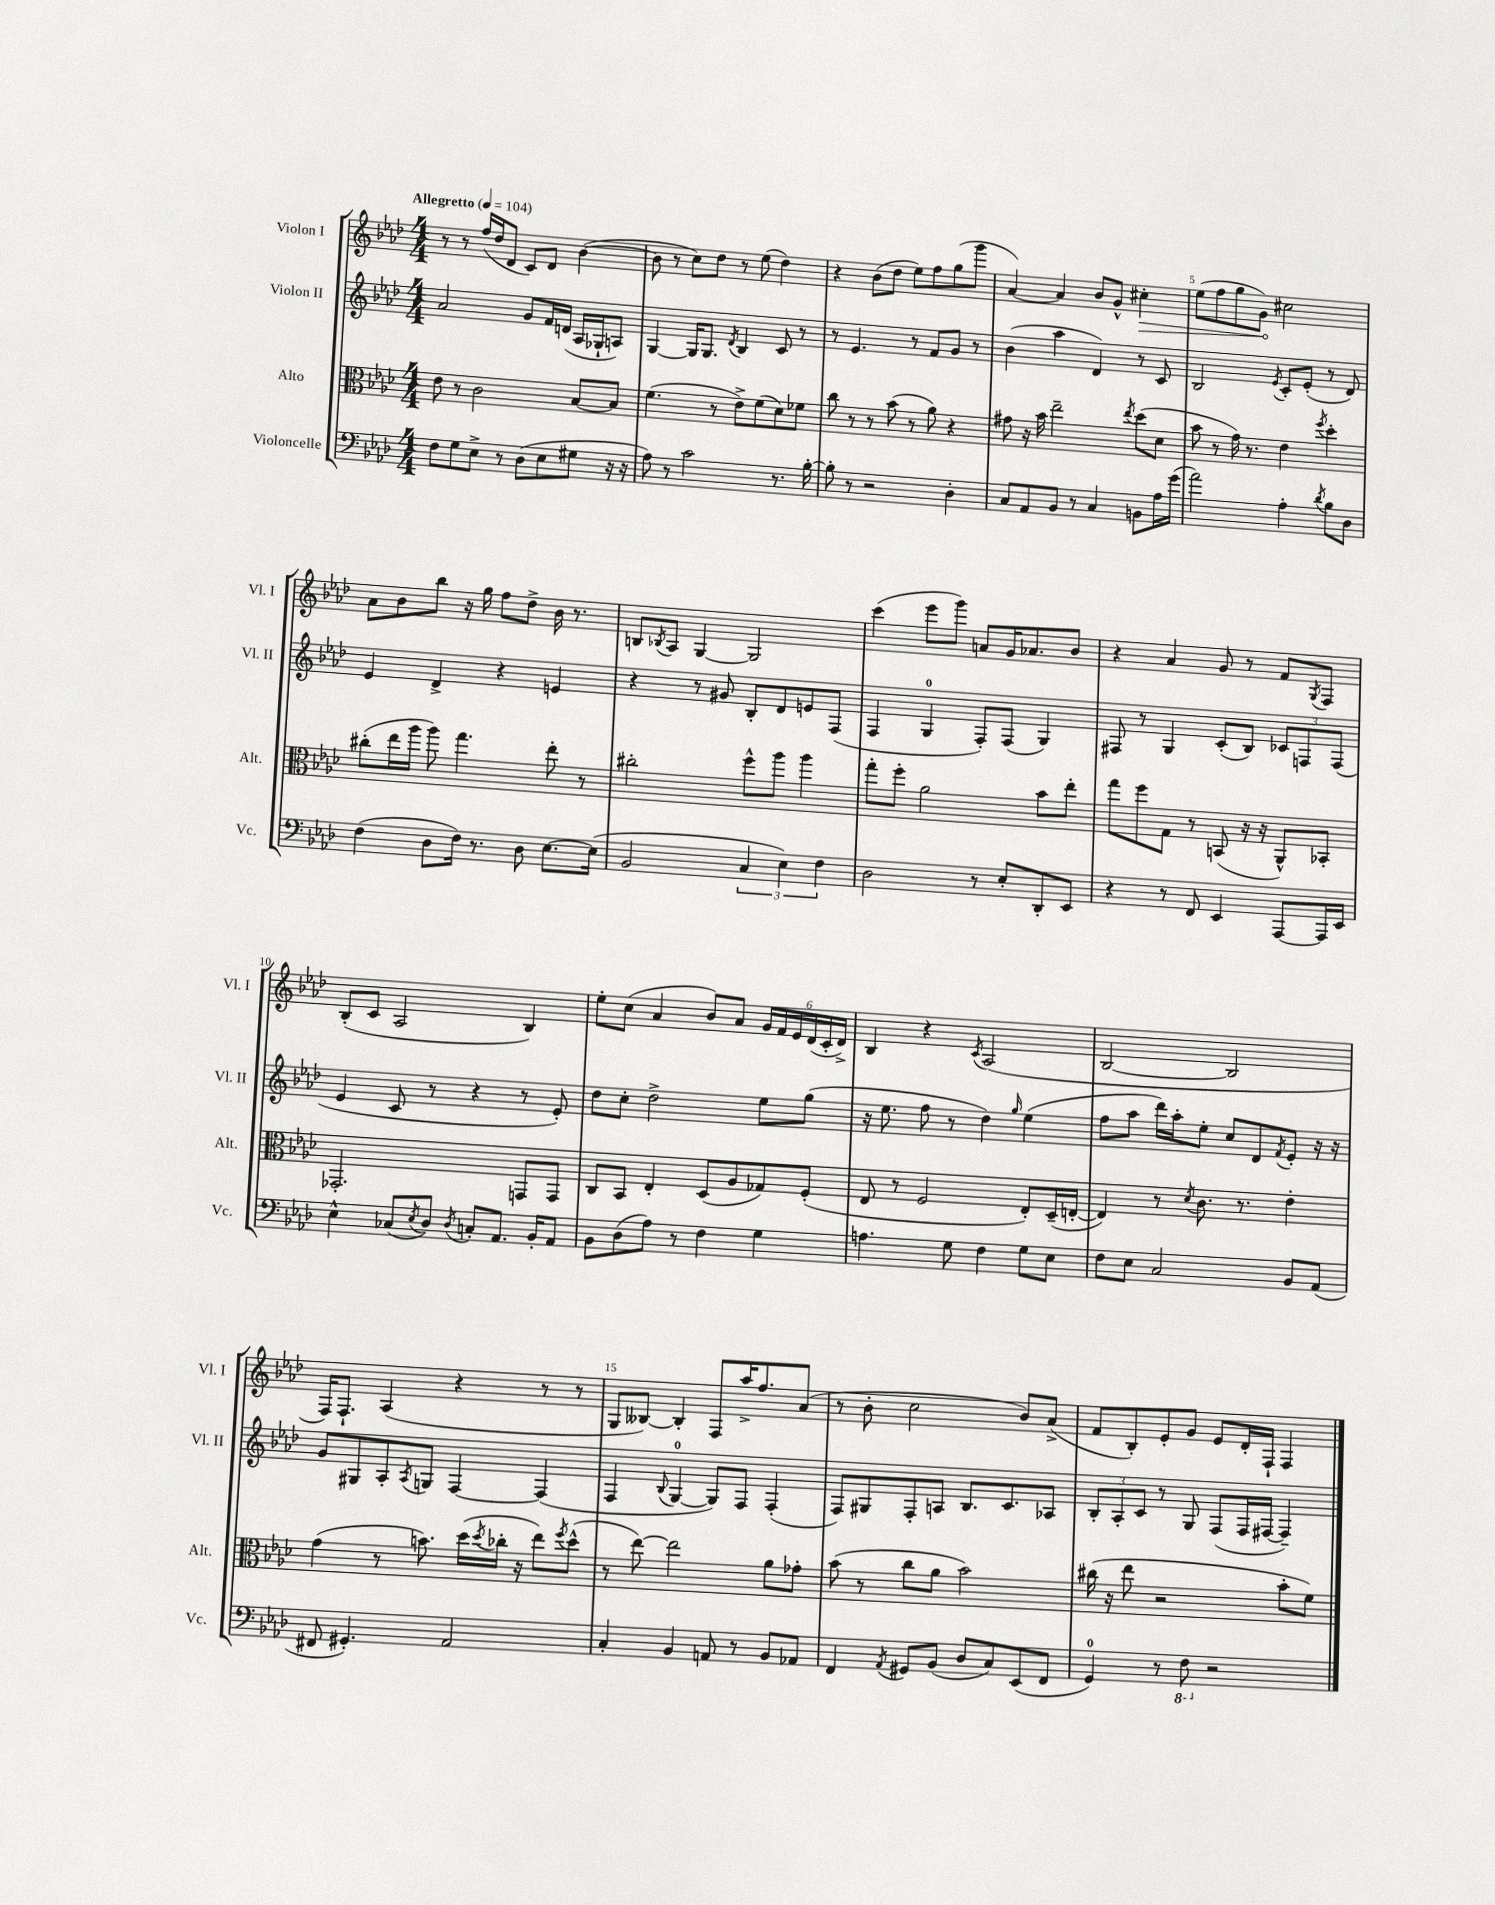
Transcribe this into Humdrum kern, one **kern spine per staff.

**kern	**kern	**kern	**kern
*staff4	*staff3	*staff2	*staff1
*clefF4	*clefC3	*clefG2	*clefG2
*k[b-e-a-d-]	*k[b-e-a-d-]	*k[b-e-a-d-]	*k[b-e-a-d-]
*M4/4	*M4/4	*M4/4	*M4/4
*MM104	*MM104	*MM104	*MM104
8F	8e-	2a-	8r
8G	8r	.	8r
8E-^	2c	.	(16ff
.	.	.	16dd-
8r	.	.	8d-
(8D-	.	8g	8c)
8E-	.	16f	8d-
.	.	(16d	.
8G#	[8B-	16A-	([4b-
.	.	16G-`	.
16r	8B-]	8A)	.
16r	.	.	.
=	=	=	=
8A-)	(4.f	[4G	8b-]
8r	.	.	8r
2c	.	16G]	8cc)
.	.	8.G	.
.	8r	.	8dd-
.	.	8qd-	.
.	8e-^)	4B-	8r
.	(8f	.	(8ee-
8.r	8d-)	8c	4dd-)
.	8f-	8r	.
[16B-'	.	.	.
=	=	=	=
8B-']	8cc	8r	4r
8r	8r	4.e-	.
2r	8r	.	(8b-
.	(8b-	.	8dd-
.	8r	8r	8ee-)
.	8a-)	8f	8ff
4D-'	4r	8g	(8gg
.	.	8r	8ggg
=	=	=	=
8C	8g#	(4b-	[4a-)
8AA-	16r	.	.
.	16b-	.	.
8BB-	2ee-~	4aa-	4a-]
8r	.	.	.
4C	.	4d-)	8b-
.	.	.	8g^^
.	8qee-	.	.
8BB	(8dd-	8r	4cc#'
16A-	8d-	8c	.
(16g	.	.	.
=	=	=	=
2a-)	8b-	2B-	(8ee-
.	8r	.	8ff
.	16g)	.	8gg
.	8.r	.	.
.	.	.	8g)
.	.	8qe-	.
4A-'	4e-	8c'	2cc#
.	.	(8e-'	.
8qd-	8qff	.	.
8B-	4dd-'	8r	.
8D-	.	8d-)	.
=	=	=	=
(4F	(8cc#'	4e-	8a-
.	16ee-	.	8b-
.	16aa-	.	.
8D-	8aa-)	4d-^	8bb-
16F)	4.gg	.	16r
8.r	.	.	16gg
.	.	4r	8ff
8D-	.	.	8dd-^
[8.E-	8ee-'	4e	16b-
.	.	.	8.r
.	8r	.	.
(16E-]	.	.	.
=	=	=	=
2BB-	2cc#'	4r	8B
.	.	.	8qB-
.	.	.	8A-
.	.	8r	[4G
.	.	8g#	.
6C	8ff^^	8B-'	2G]
.	8aa-	8d-	.
6E-)	.	.	.
.	4aa-	8e	.
6F	.	.	.
.	.	(8F	.
=	=	=	=
2D-	8gg'	4F	(4ccc
.	8ff'	.	.
.	2a-	4G	8eee-
.	.	.	8ggg)
8r	.	8F')	8a
8E-'	.	(8F	16g
.	.	.	8.a-
8DD-'	8b-	4G)	.
8EE-	8ee-'	.	8b-
=	=	=	=
4r	8gg	8F#	4r
.	8ff	8r	.
8r	8G	4G	4a-
8FF	8r	.	.
4EE-	(8BB	(8c'	8g
.	16r	8B-)	8r
.	16r	.	.
[8AAA-	8AA-^^)	12c-	8f
.	.	12F	.
.	.	.	8qG
16AAA-]	8BB-'	.	8F
.	.	(12F	.
16EE-	.	.	.
=	=	=	=
4E-^^	2.GG-'	4e-	(8B-'
.	.	.	8c
(8C-	.	8c	2A-
8qE-	.	.	.
8D-)	.	8r	.
8qD-	.	.	.
8C'	.	4r	.
8.AA-	.	.	.
.	8GG	8r	4B-)
16BB-'	.	.	.
8AA-	8GG	8e-')	.
=	=	=	=
8BB-	8C	8dd-	8ee-'
(8D-	8BB-	8cc'	(8cc
8A-)	4E-'	2dd-^	4a-
8r	.	.	.
4F	(8D-	.	8b-)
.	8A-	.	8a-
4G	8G-)	8ee-	24g
.	.	.	24f
.	.	.	24e-
.	(8F'	(8gg	(24d-
.	.	.	24c'
.	.	.	24d-^)
=	=	=	=
4.A	8E-	16r	4B-
.	.	8.ee-	.
.	8r	.	.
.	2F	8ff	4r
8G	.	8r	.
.	.	.	8qc
4F	.	4dd-)	(2A-
.	.	16qqgg	.
8G	8E-')	(4ee-	.
8E-	(16D-~	.	.
.	[16E'	.	.
=	=	=	=
8F	4E])	8ff	[2B-
8E-	.	8aa-	.
2C	8r	16ddd-)	.
.	.	16aa-'	.
.	8qd-	.	.
.	8.c	8ee-'	.
.	.	8cc	2B-]
.	8.r	.	.
.	.	8d-	.
.	.	8qf	.
8BB-	4e-'	8e-'	.
(8AA-	.	16r	.
.	.	16r	.
=	=	=	=
8FF#	(4g	8g	16F)
.	.	.	8.F`
4.GG#')	.	8G#	.
.	8r	8A-'	(4A-
.	.	8qA-	.
.	8.b)	8G	.
2AA-	.	[4F	4r
.	(16dd-	.	.
.	8qdd-	.	.
.	16cc-'	.	.
.	16r	.	.
.	8ee-)	(4F]	8r
.	8qff	.	.
.	(8dd-^^	.	8r
=	=	=	=
4C'	8r	4F	8G
.	[8ee-)	.	[8B--)
.	.	8qqB-	.
4BB-	2ee-]	[4G	4B--']
8AA	.	8G])	8F
8r	.	8F	16aa-^
.	.	.	8.ff
8BB-	8a-	(4F'	.
8AA-	8g-'	.	(8a-
=	=	=	=
4FF	(8b-	8F)	8r
.	8r	8G#	8b-'
8qAA-	.	.	.
8GG#	8cc	8F'	2cc
(8BB-	8a-	8A	.
8D-	2b-)	8.B-	.
8C)	.	.	.
.	.	8.c	.
(8EE-	.	.	8b-)
8FF	.	8A-	(8a-^
=	=	=	=
4GG)	(16cc#	12B-'	8f
.	16r	.	.
.	.	12A-'	.
.	8ee-	.	8B-')
.	.	12c	.
8r	2r	8r	8e-'
8FF	.	8G	8g
2r	.	(8F	8e-
.	.	16F	16d-'
.	.	[16F#	16F`
.	8b-'	4F#~])	4F
.	8f)	.	.
==	==	==	==
*-	*-	*-	*-
